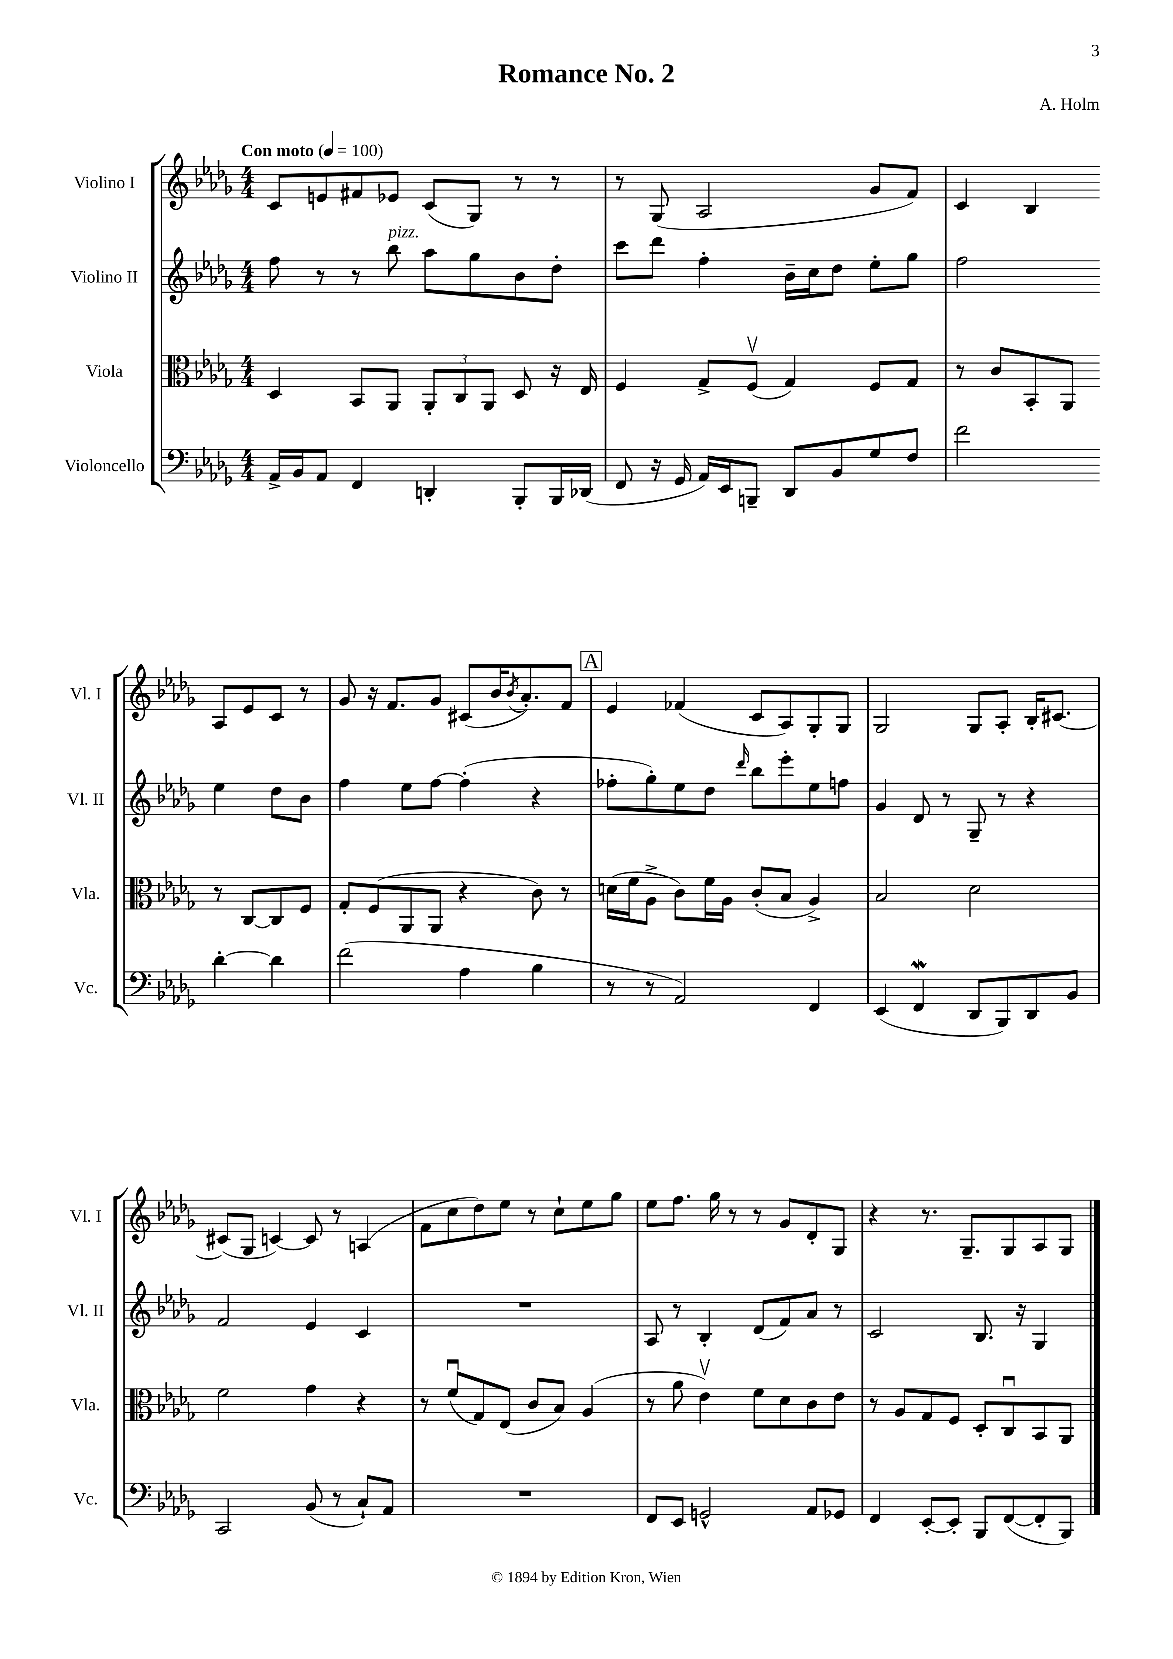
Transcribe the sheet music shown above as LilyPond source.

\header { title = "Romance No. 2" composer = "A. Holm" }
<<
\new StaffGroup <<
\new Staff = "s0" \with { instrumentName = "Violino I" shortInstrumentName = "Vl. I" } {
    \clef treble \key des \major \numericTimeSignature \time 4/4 \tempo "Con moto" 4 = 100
    c'8 e'8 fis'8 ees'8 c'8( ges8) r8 r8 |
    r8 ges8( aes2 ges'8 f'8) |
    c'4 bes4 aes8 ees'8 c'8 r8 |
    ges'8 r16 f'8. ges'8 cis'8( bes'16 \acciaccatura { bes'8 } aes'8.-.) f'8 |
    \mark \markup { \box "A" } ees'4 fes'4( c'8 aes8) ges8-. ges8 |
    ges2 ges8 aes8-. bes16-. cis'8.~ |
    cis'8( ges8 c'4~) c'8 r8 a4( |
    f'8 c''8 des''8) ees''8 r8 c''8-! ees''8 ges''8 |
    ees''8 f''8. ges''16 r8 r8 ges'8 des'8-. ges8 |
    r4 r8. ges8.-- ges8 aes8 ges8 \bar "|." |
}
\new Staff = "s1" \with { instrumentName = "Violino II" shortInstrumentName = "Vl. II" } {
    \clef treble \key des \major \numericTimeSignature \time 4/4
    f''8 r8 r8 bes''8^\markup { \italic "pizz." } aes''8 ges''8 bes'8 des''8-. |
    c'''8 des'''8 f''4-. bes'16-- c''16 des''8 ees''8-. ges''8 |
    f''2 ees''4 des''8 bes'8 |
    f''4 ees''8 f''8~ f''4-.( r4 |
    \mark \markup { \box "A" } fes''8-. ges''8-.) ees''8 des''8 \grace { des'''16 } bes''8 ees'''8-. ees''8 f''8 |
    ges'4 des'8 r8 ges8-- r8 r4 |
    f'2 ees'4 c'4 |
    R1 |
    aes8 r8 bes4-. des'8( f'8) aes'8 r8 |
    c'2 bes8. r16 ges4 \bar "|." |
}
\new Staff = "s2" \with { instrumentName = "Viola" shortInstrumentName = "Vla." } {
    \clef alto \key des \major \numericTimeSignature \time 4/4
    des4 bes,8 aes,8 \tuplet 3/2 { aes,8-. c8 aes,8 } des8 r16 ees16 |
    f4 ges8-> f8\upbow( ges4) f8 ges8 |
    r8 c'8 bes,8-. aes,8 r8 c8~ c8 f8 |
    ges8-. f8( aes,8 aes,8 r4 c'8) r8 |
    \mark \markup { \box "A" } d'16( f'16 aes8-> c'8) f'16 aes16 c'8-.( bes8 aes4->) |
    bes2 des'2 |
    f'2 ges'4 r4 |
    r8 f'8\downbow( ges8) ees8( c'8 bes8) aes4( |
    r8 aes'8 ees'4\upbow) f'8 des'8 c'8 ees'8 |
    r8 aes8 ges8 f8 des8-. c8\downbow bes,8 aes,8 \bar "|." |
}
\new Staff = "s3" \with { instrumentName = "Violoncello" shortInstrumentName = "Vc." } {
    \clef bass \key des \major \numericTimeSignature \time 4/4
    aes,16-> bes,16 aes,8 f,4 d,4-. bes,,8-. bes,,16 des,16( |
    f,8 r16 ges,16 aes,16) ees,16 b,,8-- des,8 bes,8 ges8 f8 |
    f'2 des'4~-. des'4 |
    f'2( aes4 bes4 |
    \mark \markup { \box "A" } r8 r8 aes,2) f,4 |
    ees,4( f,4\mordent des,8 bes,,8) des,8 bes,8 |
    c,2 bes,8( r8 c8-!) aes,8 |
    R1 |
    f,8 ees,8 g,2-^ aes,8 ges,8 |
    f,4 ees,8~-. ees,8-. bes,,8 f,8~( f,8-. bes,,8) \bar "|." |
}
>>
>>
\layout { \context { \Score \remove "Bar_number_engraver" } }
